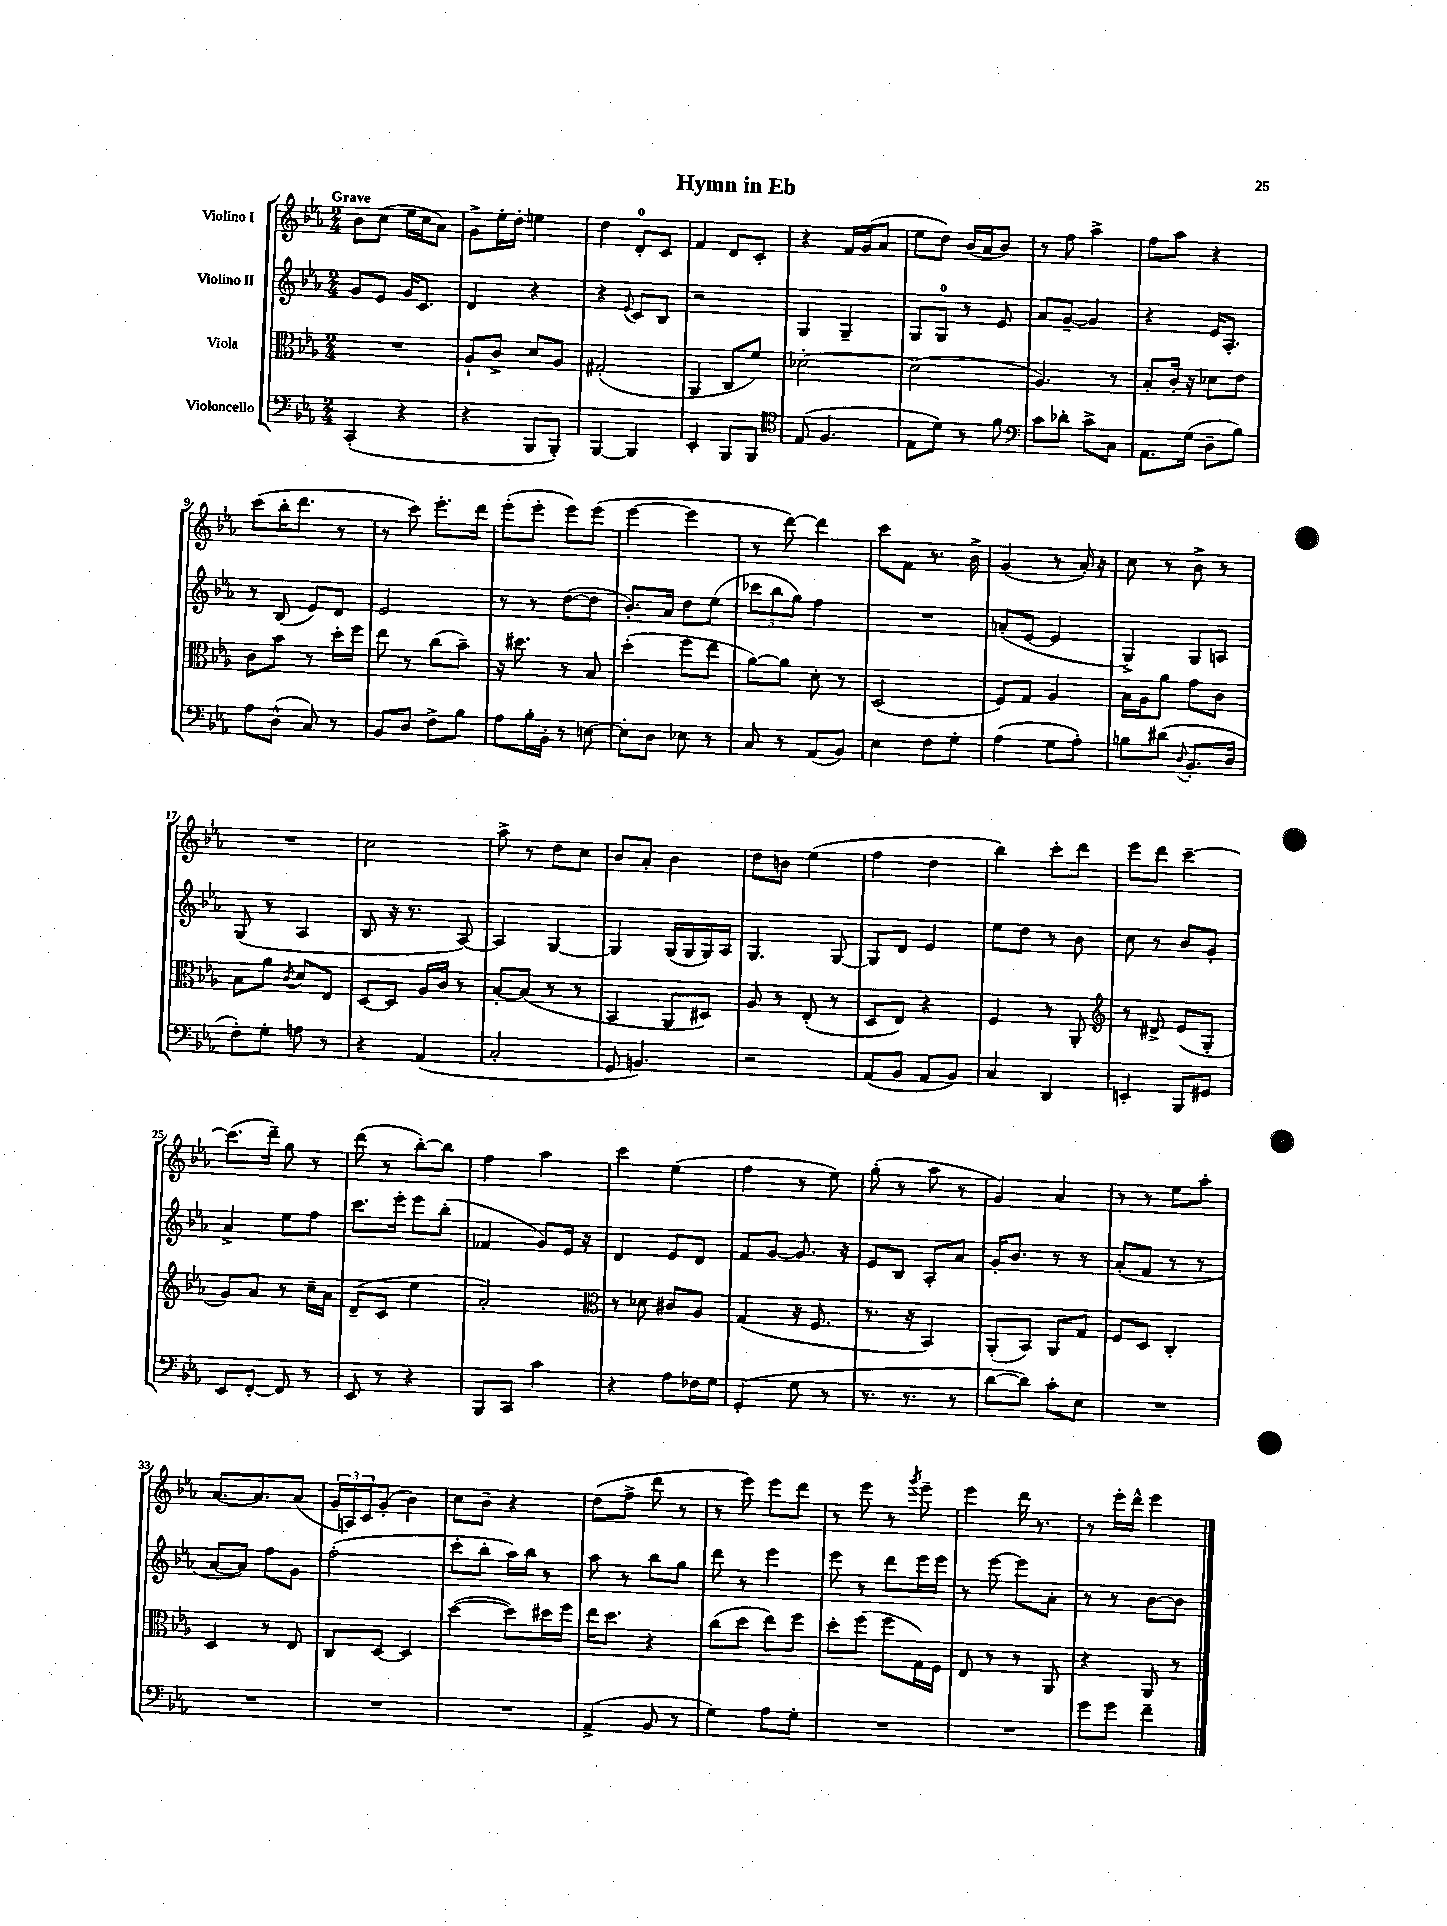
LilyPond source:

\header { title = "Hymn in Eb" }
<<
\new StaffGroup <<
\new Staff = "s0" \with { instrumentName = "Violino I" } {
    \clef treble \key ees \major \numericTimeSignature \time 2/4 \tempo "Grave"
    bes'8 c''8( ees''16 c''16 aes'8) |
    g'8-> ees''16-. d''16-. e''4 |
    d''4 d'8-0-. c'8 |
    f'4 d'8 c'8-. |
    r4 f'16 g'16( aes'8 |
    ees''8 d''8) bes'16( aes'16 bes'8) |
    r8 f''8 aes''4-> |
    f''8 aes''8 r4 |
    c'''8( bes''16-. d'''8. r8 |
    r8 c'''8) ees'''8.-. d'''16 |
    ees'''8-.( ees'''8-. ees'''8) ees'''8( |
    ees'''4~ ees'''4 |
    r8 d'''8~) d'''4 |
    c'''8 f'8 r8. bes'16-> |
    g'4( r8 aes'16-.) r16 |
    c''8 r8 bes'8-> r8 |
    R2 |
    c''2 |
    aes''8-> r8 d''8 c''8 |
    bes'8 aes'8-. bes'4 |
    d''8 b'8 ees''4( |
    f''4 d''4 |
    bes''4) c'''8-. d'''8 |
    ees'''8 d'''8 c'''4~-- |
    c'''8.( d'''16--) g''8 r8 |
    d'''8( r8 bes''8~-.) bes''8 |
    f''4 aes''4 |
    c'''4 ees''4( |
    f''4 r8 ees''8) |
    g''8-.( r8 aes''8 r8 |
    g'4) aes'4 |
    r8 r8 ees''8 aes''8-. |
    aes'8.~ aes'8. aes'8( |
    \tuplet 3/2 { g'16 a16) c'16 } g'8-.( bes'4) |
    c''8 bes'8-- r4 |
    d''8( f''8-> d'''8 r8 |
    r8 ees'''8) ees'''8 d'''8 |
    r8 ees'''8 r8 \acciaccatura { g'''8 } ees'''8-- |
    ees'''4 d'''16 r8. |
    r8 ees'''16-. d'''16-^ ees'''4 \bar "|." |
}
\new Staff = "s1" \with { instrumentName = "Violino II" } {
    \clef treble \key ees \major \numericTimeSignature \time 2/4
    g'8 ees'8 g'16 c'8. |
    d'4 r4 |
    r4 \appoggiatura { ees'8 } c'8 bes8 |
    r2 |
    g4 g4-- |
    g8 g8-0 r8 ees'8 |
    aes'8 g'8~-- g'4 |
    r4 ees'16 aes8.-. |
    r8 bes8( ees'8) d'8 |
    ees'2 |
    r8 r8 d''8~( d''8 |
    bes'8.-.) aes'16 d''8 ees''8( |
    \tuplet 3/2 { ces'''8 bes''8 g''8) } f''4 |
    R2 |
    a'8-.( ees'8~ ees'4 |
    g4->) g8 a8 |
    g8( r8 aes4 |
    bes8 r16 r8. aes8~) |
    aes4 g4~ |
    g4 g16( g16 g16) aes16 |
    g4. g8~ |
    g8 d'8 ees'4 |
    ees''8 d''8 r8 bes'8 |
    c''8 r8 bes'8 g'8-. |
    aes'4-> ees''8 f''8 |
    c'''8. ees'''16-. ees'''8 bes''8-.( |
    fes'4 g'8) ees'16 r16 |
    d'4 ees'8 d'8 |
    f'8 g'8~ g'8. r16 |
    ees'8 bes8 aes8-. aes'8 |
    g'16-. bes'8. r8 r8 |
    aes'8-.( f'8 r8 r8 |
    aes'8~ aes'8) f''8 g'8 |
    f''2-.( |
    c'''8-. bes''8-. aes''16) bes''16 r8 |
    aes''8 r8 bes''8 g''8 |
    d'''8 r8 ees'''4 |
    ees'''8 r8 d'''8 ees'''16 ees'''16 |
    r8 ees'''8~ ees'''8 aes'8-. |
    r8 r8 bes'8~ bes'8 \bar "|." |
}
\new Staff = "s2" \with { instrumentName = "Viola" } {
    \clef alto \key ees \major \numericTimeSignature \time 2/4
    R2 |
    aes8-! c'8-> d'8 aes8 |
    gis2-.( |
    aes,4 c8 f'8) |
    des'2~-. |
    des'2( |
    aes4.) r8 |
    bes8-. c'16-. r16 des'8 ees'8 |
    c'8 bes'8 r8 d''16-. f''16 |
    ees''8 r8 c''8( bes'8--) |
    r16 dis''8. r8 bes8 |
    d''4-.( f''8 ees''8 |
    aes'8~) aes'8 d'8-. r8 |
    d2( |
    f8) g8 aes4 |
    bes16 aes16 aes'8 g'8 c'8 |
    bes8 aes'8 \acciaccatura { c'8 } d'8 ees8 |
    d8~ d8 aes16 c'16 r8 |
    bes8~-. bes8( r8 r8 |
    bes,4 aes,8 dis8) |
    aes8 r8 ees8-.( r8 |
    d8 ees8) r4 |
    f4 r8 aes,8-. |
    \clef treble r8 dis'8-> ees'8( g8-. |
    g'8) aes'8 r8 c''16-- aes'16 |
    d'8--( c'8 ees''4 |
    aes'2-.) |
    \clef alto r8 des'8 cis'8 aes8 |
    g4( r16 f8. |
    r8. r16 bes,4) |
    aes,8-.( bes,8) aes,8 g8 |
    f8 d8 c4-. |
    d4 r8 ees8 |
    c8 d8~ d4 |
    d''4~( d''8) dis''16 f''16 |
    ees''16 d''8. r4 |
    c''8( d''8 ees''8) f''8 |
    d''8-. f''8( f''8 g16) f16 |
    ees8 r8 r8 aes,8 |
    r4 aes,8 r8 \bar "|." |
}
\new Staff = "s3" \with { instrumentName = "Violoncello" } {
    \clef bass \key ees \major \numericTimeSignature \time 2/4
    c,4-.( r4 |
    r4 bes,,8 bes,,8-.) |
    bes,,4~ bes,,4 |
    ees,4-. bes,,8 bes,,8 |
    \clef tenor ees8( f4. |
    ees8 d'8) r8 f'8 |
    \clef bass c'8 des'8-. c'8-> c8 |
    aes,8. g16( d8-- bes8) |
    aes8 d8-^( c8) r8 |
    bes,8 d8 f8-> bes8 |
    aes8 bes16-. bes,16-. r8 e8~ |
    e8-. d8 ees8 r8 |
    c8 r8 aes,8( bes,8) |
    ees4 f8 g8-. |
    aes4( g8 aes8-.) |
    b8 dis'8( \appoggiatura { d8 } bes,8.-. d16 |
    f8-.) g8-. a8 r8 |
    r4 aes,4( |
    c2-. |
    g,8 b,4.) |
    r2 |
    aes,8( bes,8 aes,8 bes,8) |
    c4 d,4 |
    e,4-. bes,,8 gis,8 |
    ees,8 f,8~-. f,8 r8 |
    ees,8 r8 r4 |
    bes,,8 c,8 c'4 |
    r4 aes8 fes16 g16 |
    g,4-.( g8 r8 |
    r8. r8. r8 |
    d'8~ d'8) c'8-. ees8 |
    R2 |
    R2 |
    R2 |
    R2 |
    aes,4->( bes,8 r8 |
    g4) aes8 g8-. |
    R2 |
    R2 |
    g'8 g'8 f'4-- \bar "|." |
}
>>
>>
